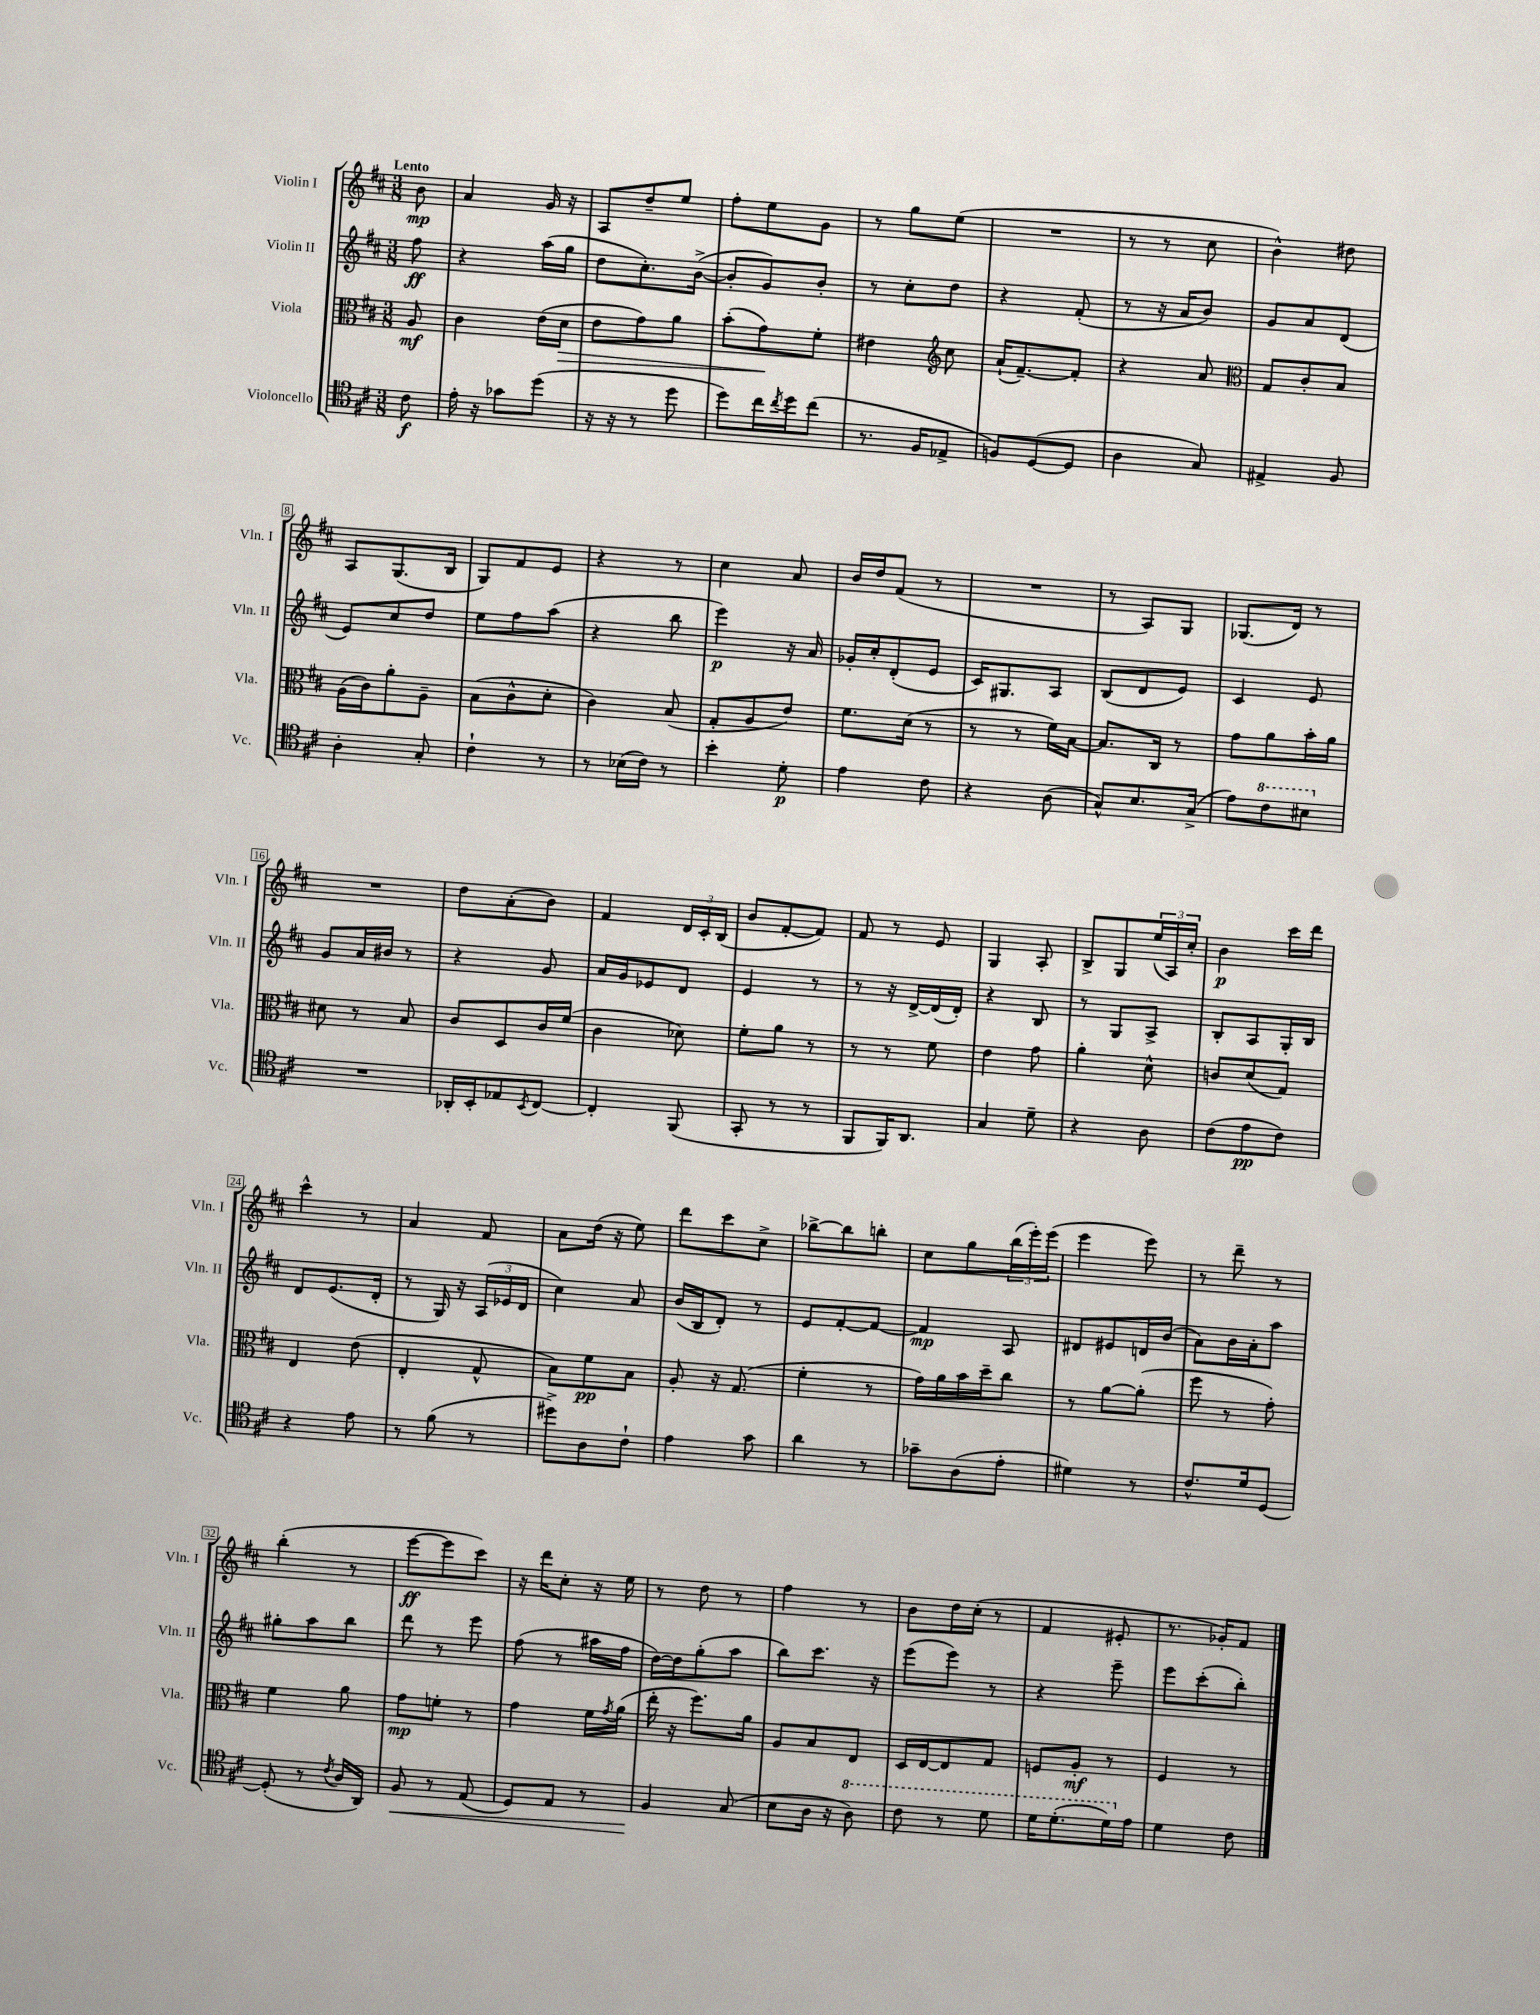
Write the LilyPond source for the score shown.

<<
\new StaffGroup <<
\new Staff = "s0" \with { instrumentName = "Violin I" shortInstrumentName = "Vln. I" } {
    \clef treble \key d \major \numericTimeSignature \time 3/8 \partial 8 \tempo "Lento"
    b'8\mp |
    a'4 g'16 r16 |
    a8 d''8-- e''8 |
    fis''8-. e''8 g'8 |
    r8 g''8 e''8( |
    R4. |
    r8 r8 cis''8 |
    b'4-^) dis''8 |
    a8 g8.( b16 |
    g8) fis'8 e'8 |
    r4 r8 |
    cis''4 a'8 |
    b'16 d''16 fis'8( r8 |
    R4. |
    r8 a8) g8 |
    ges8.( d'16) r8 |
    R4. |
    d''8 a'8-.( b'8) |
    fis'4 \tuplet 3/2 { d'16 cis'16-. b16( } |
    b'8 fis'8~-. fis'8) |
    fis'8 r8 e'8 |
    g4 a8-. |
    b8-> g8 \tuplet 3/2 { e''16( a16) cis''16-. } |
    b'4\p cis'''16 d'''16 |
    cis'''4-^ r8 |
    a'4 fis'8 |
    a'8 d''16( r16 e''8) |
    d'''8 cis'''8 cis''8-> |
    bes''8~-> bes''8 b''8-. |
    cis''8 g''8 \tuplet 3/2 { b''16( e'''16-.) e'''16( } |
    e'''4 e'''8) |
    r8 d'''8-- r8 |
    b''4-.( r8 |
    e'''8~\ff e'''8 cis'''8) |
    r16 d'''16 cis''8-. r16 e''16 |
    r8 d''8 r8 |
    fis''4 r8 |
    b'8 d''16 cis''16-.( r8 |
    fis'4 eis'8-. |
    r8. ges'16-.) fis'8 \bar "|." |
}
\new Staff = "s1" \with { instrumentName = "Violin II" shortInstrumentName = "Vln. II" } {
    \clef treble \key d \major \numericTimeSignature \time 3/8 \partial 8
    fis''8\ff |
    r4 a''16( g''16 |
    d''8 cis''8.-.) b'16~->( |
    b'8-. g'8) b'8-. |
    r8 cis''8-. d''8 |
    r4 fis'8-.( |
    r8 r16 a'16 b'8) |
    g'8 a'8 d'8( |
    e'8) cis''8 d''8 |
    e''8 fis''8 a''8( |
    r4 b''8 |
    e'''4\p) r16 a'16 |
    ges'16-. cis''16-. d'8-.( e'8 |
    cis'16) gis8. a8 |
    b8( d'8 e'8) |
    cis'4 e'8 |
    g'8 a'16 bis'16 r8 |
    r4 g'8 |
    a'16 g'16 ees'8 d'8 |
    e'4 r8 |
    r8 r16 d'16~-> d'16( d'16-.) |
    r4 b8 |
    r8 g8 a8-> |
    b8-. a8 g16-. b16 |
    d'8 e'8.( d'16-. |
    r8 g16) r16 \tuplet 3/2 { a16( ees'16 d'16 } |
    cis''4) a'8 |
    b'16( b16 d'8-.) r8 |
    e'8 fis'8~-. fis'8~ |
    fis'4\mp a8 |
    dis'8 eis'8 d'16 b'16( |
    a'8) b'16 a'16-. a''8 |
    gis''8-. a''8 b''8 |
    d'''8 r8 e'''8 |
    fis''8( r8 ais''16 fis''16 |
    d''16~) d''16 g''8-.( a''8 |
    b''8) cis'''8. r16 |
    e'''8( e'''8) r8 |
    r4 e'''8-- |
    e'''8 cis'''8-.( b''8-.) \bar "|." |
}
\new Staff = "s2" \with { instrumentName = "Viola" shortInstrumentName = "Vla." } {
    \clef alto \key d \major \numericTimeSignature \time 3/8 \partial 8
    a8\mf |
    cis'4 e'16( d'16\> |
    e'8 g'8) a'8 |
    b'8-.( g'8\!) fis'8-. |
    eis'4 \clef treble cis''8 |
    a'16-!( fis'8.~--) fis'8-. |
    r4 a'8 |
    \clef alto g8 cis'8-. b8 |
    a16( cis'16) a'8-. a8-- |
    b8( cis'8-^ d'8-. |
    cis'4) b8( |
    g8-. a8 e'8) |
    fis'8. d'16( r8 |
    r8 r8 fis'16) b16~ |
    b8. cis16 r8 |
    g'8 a'8 b'16-. a'16 |
    dis'8 r8 b8 |
    cis'8 d8 cis'16 fis'16( |
    cis'4 des'8) |
    fis'8-. a'8 r8 |
    r8 r8 fis'8 |
    e'4 g'8 |
    a'4-. d'8-^ |
    c'8 d'8( g8) |
    e4 e'8( |
    e4-. g8-^ |
    b8) fis'8\pp b8 |
    a8-. r16 g8.( |
    fis'4-. r8 |
    g'16) a'16 b'16 d''16-- cis''8 |
    r8 a'8~ a'8-.( |
    fis''8 r8 g'8-.) |
    fis'4 a'8 |
    g'8\mp f'8-. r8 |
    g'4 fis'16 \acciaccatura { g'8 } a'16( |
    e''16-. r16 fis''8.) a'16 |
    a8 b8 e8 |
    d16 e16~ e8 g8 |
    f8 a8-.\mf r8 |
    fis4 r8 \bar "|." |
}
\new Staff = "s3" \with { instrumentName = "Violoncello" shortInstrumentName = "Vc." } {
    \clef tenor \key d \major \numericTimeSignature \time 3/8 \partial 8
    cis'8\f |
    e'16-. r16 ges'8 d''8( |
    r16 r16 r8 d''8 |
    d''8) cis''16 \acciaccatura { cis''8 } d''16 cis''8( |
    r8. fis16 ees8-> |
    f8) d8~( d8 |
    a4 g8) |
    eis4-> fis8 |
    a4-. g8-. |
    cis'4-! r8 |
    r8 bes16( cis'16) r8 |
    b'4-. d'8-.\p |
    e'4 cis'8 |
    r4 a8( |
    g8-^) b8. g16->( |
    e'8) \ottava #1 cis''8 bis'8 \ottava #0 |
    R4. |
    aes,16-. b,16-. ees8 \acciaccatura { b,8 } cis8~ |
    cis4-. fis,8( |
    g,8-. r8 r8 |
    fis,8 fis,16) a,8. |
    g4 d'8-- |
    r4 a8 |
    cis'8( e'8\pp cis'8) |
    r4 e'8 |
    r8 fis'8( r8 |
    dis''8->) a8 cis'8-! |
    e'4 g'8 |
    a'4 r8 |
    ges'8-- a8( e'8-. |
    dis'4) r8 |
    cis'8.-^ d'16 d8~ |
    d8-.( r8 \acciaccatura { cis'8 } a16 a,16) |
    fis8\< r8 e8( |
    d8) e8 r8 |
    fis4\! g8( |
    b8 a16 r16 \ottava #1 a'8) |
    cis''8 r8 d''8 |
    d''16 d''8.-.( d''16) \ottava #0 e'16 |
    d'4 cis'8 \bar "|." |
}
>>
>>
\layout { \context { \Score \override BarNumber.stencil = #(make-stencil-boxer 0.1 0.3 ly:text-interface::print) } }
